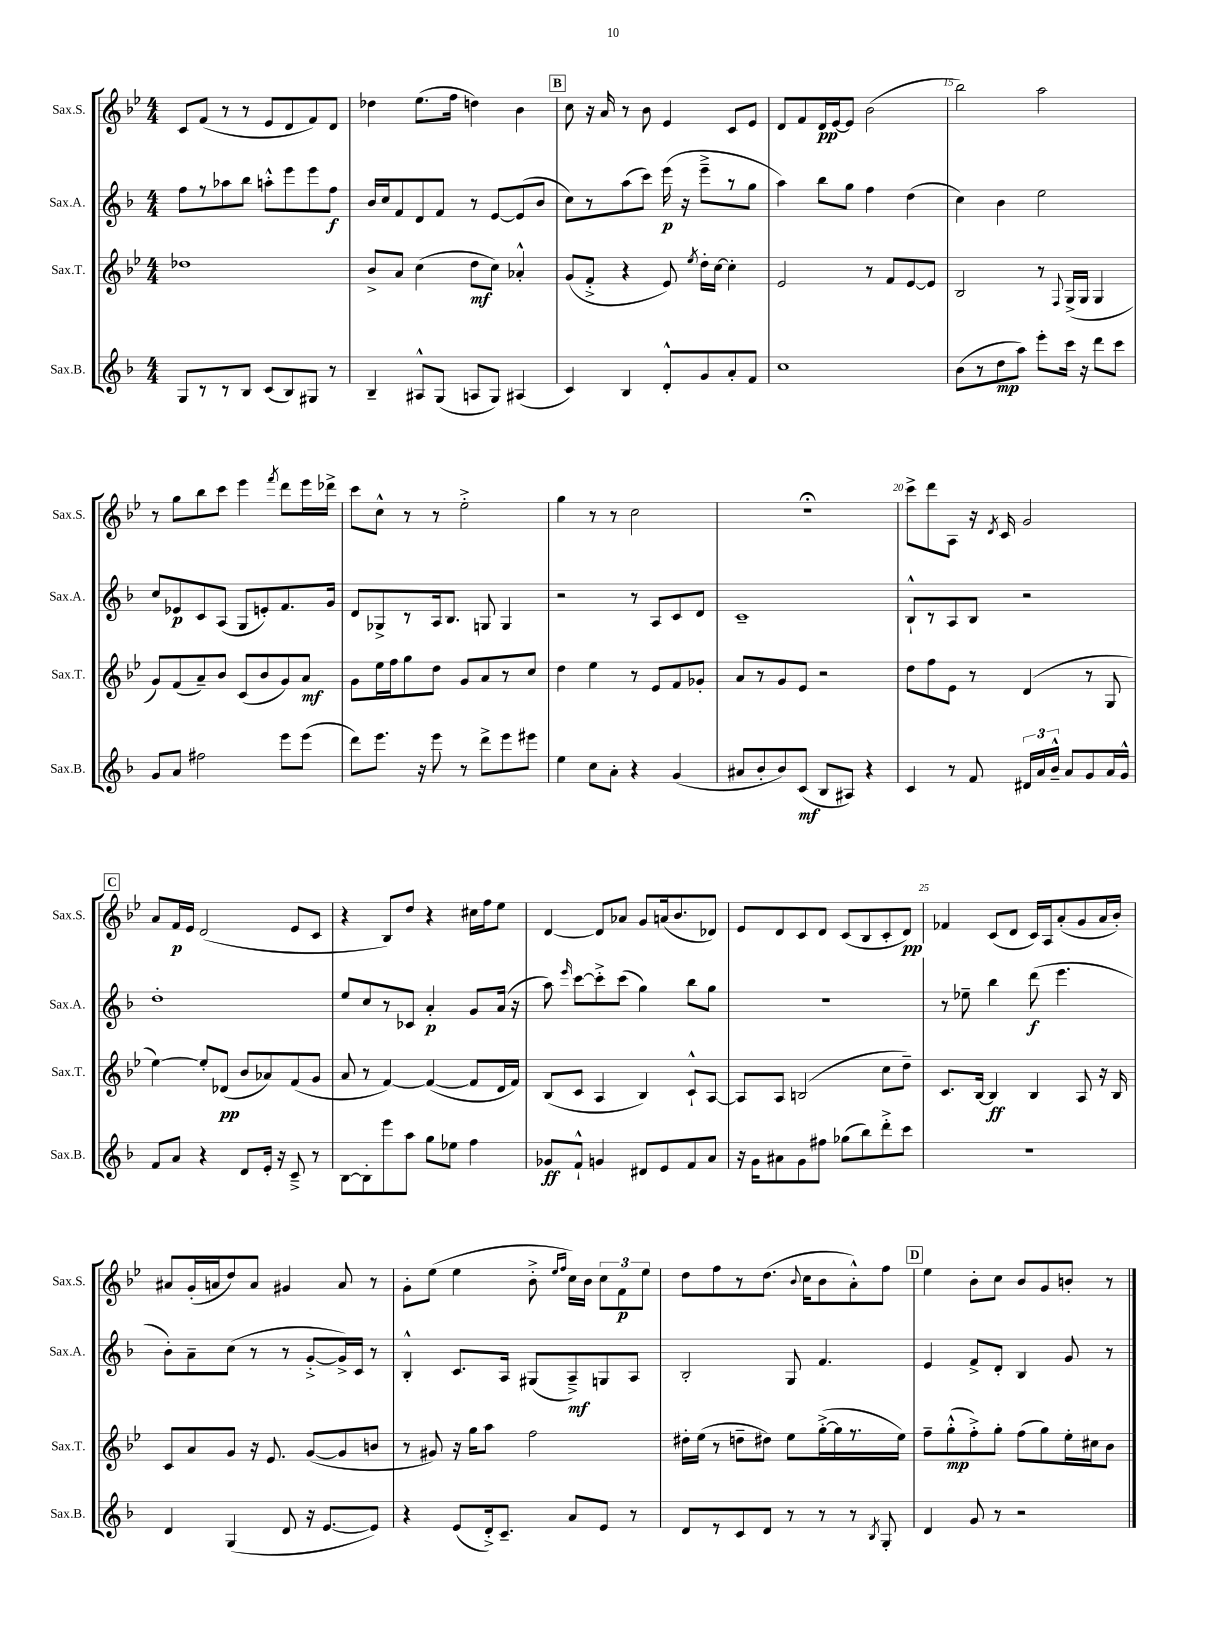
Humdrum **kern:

**kern	**kern	**kern	**kern
*staff4	*staff3	*staff2	*staff1
*clefG2	*clefG2	*clefG2	*clefG2
*k[b-]	*k[b-e-]	*k[b-]	*k[b-e-]
*M4/4	*M4/4	*M4/4	*M4/4
8G	1dd-	8ff	8c
8r	.	8r	(8f
8r	.	8aa-	8r
8B-	.	8bb-	8r
(8c	.	8aa'^^	8e-
8B-)	.	8eee	8d
8G#	.	8eee	8f)
8r	.	8ff	8d
=	=	=	=
4B-~	8b-^	16b-	4dd-
.	.	16cc	.
.	8a	8f	.
8A#^^	(4cc	8d	(8.ee-
(8G	.	8f	.
.	.	.	16ff
8A	8dd	8r	4dd)
8G)	8cc)	[8e	.
(4A#	4a-'^^	(8e]	4b-
.	.	8b-	.
=	=	=	=
4c)	(8g	8cc)	8cc
.	8f'^	8r	16r
.	.	.	16a
4B-	4r	(8aa	8r
.	.	8ccc)	8b-
8d'^^	8e-)	(16eee	4e-
.	.	16r	.
.	8qee-	.	.
8g	16dd'	8eee~^	.
.	[16cc	.	.
8a'	4cc']	8r	8c
8f	.	8gg	8e-
=	=	=	=
1cc	2e-	4aa)	8d
.	.	.	8f
.	.	8bb-	16d
.	.	.	[16e-
.	.	8gg	8e-]
.	8r	4ff	(2b-
.	8f	.	.
.	[8e-	(4dd	.
.	8e-]	.	.
=	=	=	=
(8b-	2B-	4cc)	2bb-)
8r	.	.	.
8dd	.	4b-	.
8aa)	.	.	.
8eee'	8r	2ee	2aa
.	8qqF	.	.
16ccc	(16G^	.	.
16r	16G	.	.
8ddd	4G	.	.
8ccc	.	.	.
=	=	=	=
8g	8g)	8cc	8r
8a	(8f	8e-	8gg
2ff#	8a~)	8c	8bb-
.	8b-	(8A	8ccc
.	(8c	8G	4eee-
.	8b-	8e')	.
.	.	.	8qfff
8eee	8g)	8.f	8ddd
(8eee	8a	.	16eee-
.	.	16g	16ddd-^
=	=	=	=
8ddd)	8g	8d	8ccc
8.eee	16ee-	8G-^	8cc^^
.	16ff	.	.
.	8gg	8r	8r
16r	.	.	.
8eee	8dd	16A	8r
.	.	8.B-	.
8r	8g	.	2ee-'^
8ddd^	8a	8G	.
8eee	8r	4G	.
8eee#	8cc	.	.
=	=	=	=
4ee	4dd	2r	4gg
8cc	4ee-	.	8r
8a'	.	.	8r
4r	8r	8r	2cc
.	8e-	8A	.
(4g	8f	8c	.
.	8g-'	8d	.
=	=	=	=
8a#	8a	1c~	1r;
8b-'	8r	.	.
8b-)	8g	.	.
(8c	8e-	.	.
8B-	2r	.	.
8A#)	.	.	.
4r	.	.	.
=	=	=	=
4c	8dd	8B-`^^	8ccc^
.	8ff	8r	8ddd
8r	8e-	8A	8A
8f	8r	8B-	16r
.	.	.	8qd
.	.	.	16c
24d#	(4d	2r	2g
24a	.	.	.
24b-~^^	.	.	.
8a	.	.	.
8g	8r	.	.
16a	8G	.	.
16g^^	.	.	.
=	=	=	=
8f	[4ee-)	1dd'	8a
8a	.	.	16f
.	.	.	16e-
4r	8ee-']	.	(2d
.	(8d-	.	.
8d	8b-	.	.
16e'	8a-)	.	.
16r	.	.	.
8c~^	(8f	.	8e-
8r	8g	.	8c
=	=	=	=
[8B-	8a	8ee	4r
8B-']	8r	8cc	.
8eee	[4f)	8r	8B-)
8aa	.	8c-	8dd
8gg	(4f_	4a'	4r
8ee-	.	.	.
4ff	8f]	8g	16cc#
.	.	.	16ff
.	16d	(16a	8ee-
.	16f)	16r	.
=	=	=	=
8g-	(8B-	8aa)	[4d
.	.	16qqeee	.
8f`^^	8c	[8ccc	.
4g	4A	8ccc'^]	8d]
.	.	(8ccc	8a-
8d#	4B-)	4gg)	8g
8e	.	.	(16a
.	.	.	8.b-
8f	8c`^^	8bb-	.
8a	[8A	8gg	8d-)
=	=	=	=
16r	8A]	1r	8e-
16g	.	.	.
8a#	8A	.	8d
8g	(2B	.	8c
8ff#	.	.	8d
(8gg-	.	.	(8c
8bb-)	.	.	8B-
8ddd'^	8cc	.	8c'
8ccc	8dd~)	.	8d)
=	=	=	=
1r	8.c	8r	4f-
.	.	8ee-~	.
.	[16B-	.	.
.	4B-]	4bb-	(8c
.	.	.	8d
.	4B-	(8ddd	16c)
.	.	.	16A
.	.	4.eee	(8a'
.	8A	.	8g
.	16r	.	16a
.	16B-	.	16b-')
=	=	=	=
4d	8c	8b-')	8a#
.	8a	8a~	(16g'
.	.	.	16a
(4G	8g	(8cc	8dd)
.	16r	8r	8a
.	8.e-	.	.
8d	.	8r	4g#
16r	([8g	[8g'^	.
[8.e	.	.	.
.	8g]	16g^])	8a
.	.	16c	.
8e])	8b	8r	8r
=	=	=	=
4r	8r	4B-'^^	8g'
.	8g#)	.	(8ee-
(8e	16r	8.c	4ee-
.	16gg	.	.
16d'^)	8aa	.	.
8.c~	.	16A	.
.	2ff	(8G#	8b-'^
.	.	.	16qqee-
.	.	.	16qqff
8a	.	8A~^)	16cc)
.	.	.	16b-
8e	.	8G	12cc
.	.	.	12f
8r	.	8A	.
.	.	.	12ee-
=	=	=	=
8d	16dd#'	2B-'	8dd
.	(16ee-	.	.
8r	8r	.	8ff
8c	8dd~	.	8r
8d	8dd#)	.	(8.dd
8r	8ee-	8G	.
.	.	.	8qqb-
.	.	.	16cc
8r	([16gg'^	4.f	8b-
.	16gg]	.	.
8r	8.r	.	8a'^^)
8qB-	.	.	.
8G'	.	.	8ff
.	16ee-)	.	.
=	=	=	=
4d	8ff~	4e	4ee-
.	(8gg'^^	.	.
8g	8ff'^)	8f^	8b-'
8r	8gg'	8d'	8cc
2r	(8ff	4B-	8b-
.	8gg)	.	8g
.	16ee-'	8g	8b'
.	16cc#	.	.
.	8b-	8r	8r
==	==	==	==
*-	*-	*-	*-
